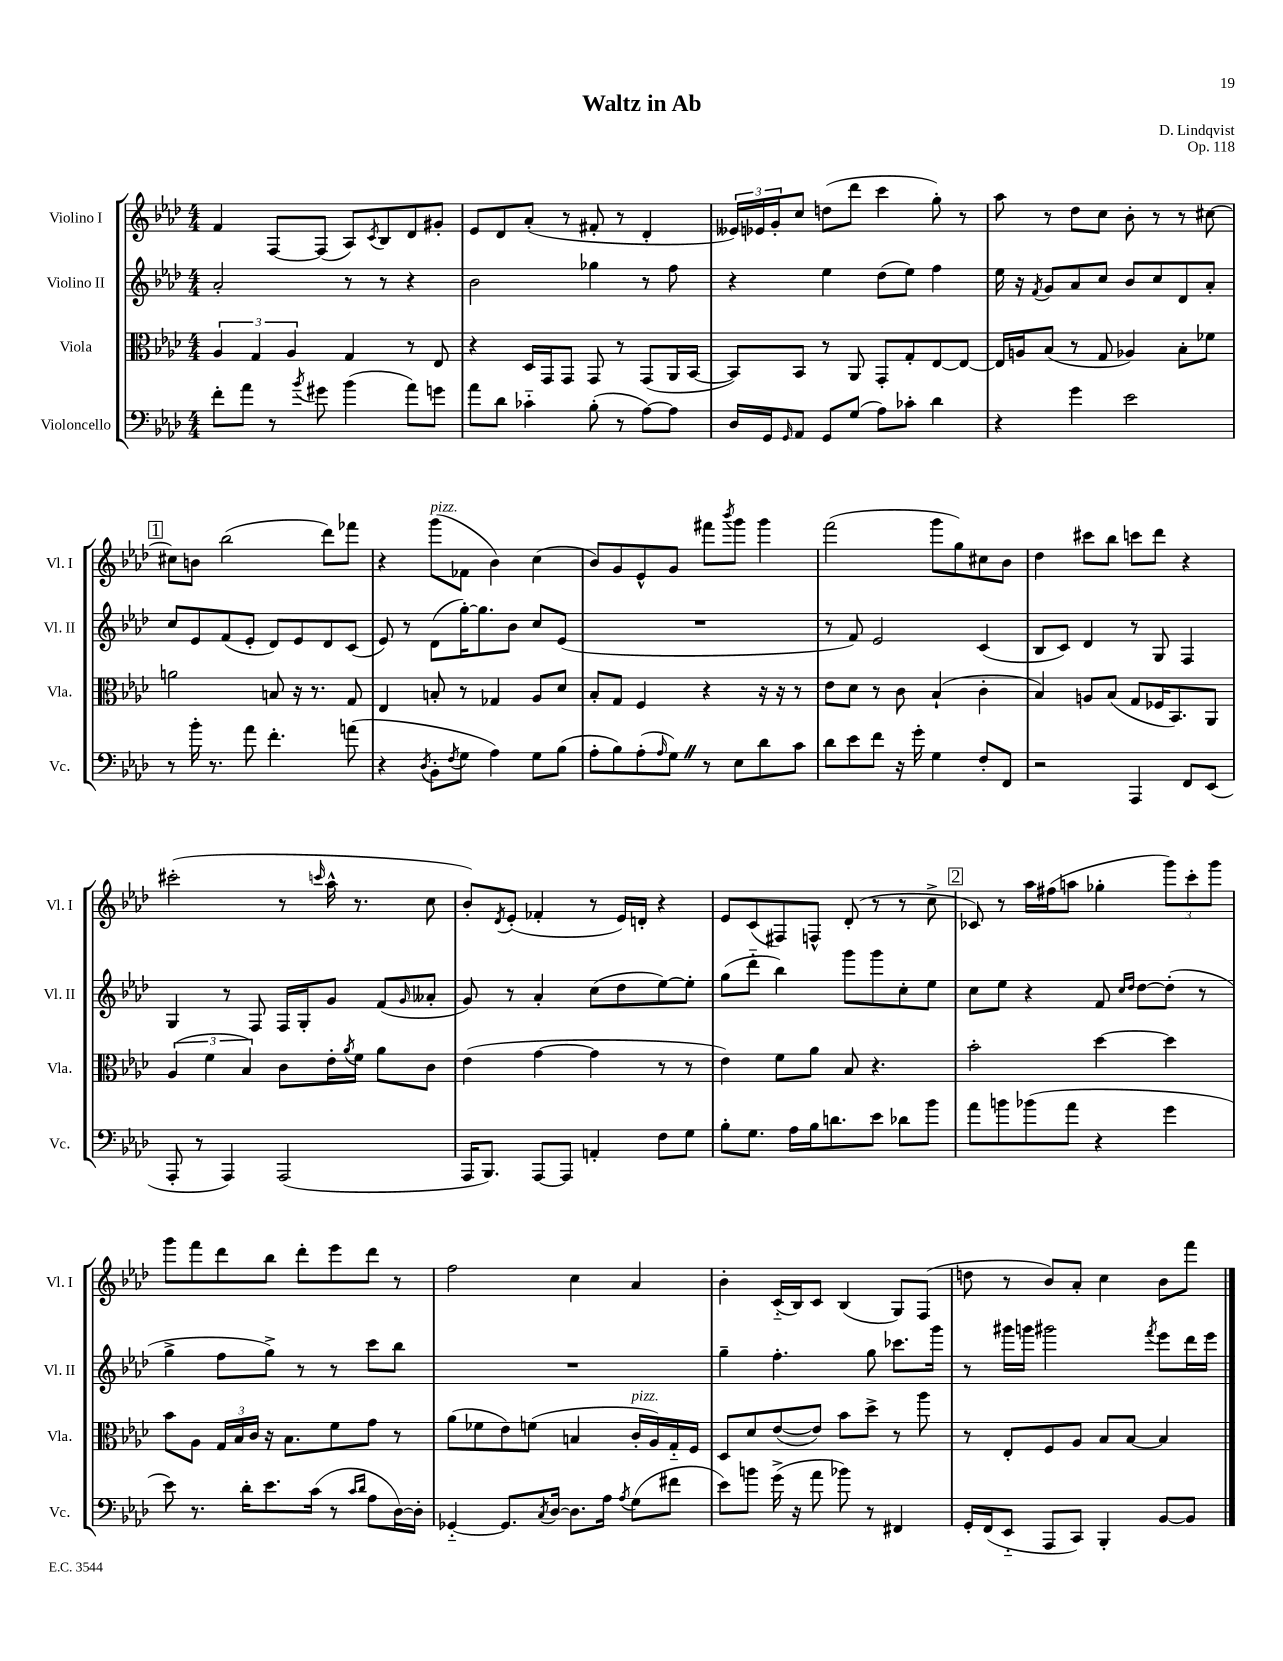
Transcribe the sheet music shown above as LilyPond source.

\header { title = "Waltz in Ab" composer = "D. Lindqvist" opus = "Op. 118" }
<<
\new StaffGroup <<
\new Staff = "s0" \with { instrumentName = "Violino I" shortInstrumentName = "Vl. I" } {
    \clef treble \key aes \major \numericTimeSignature \time 4/4
    f'4 f8~ f8( aes8) \acciaccatura { c'8 } bes8 des'8 gis'8-. |
    ees'8 des'8 aes'8-.( r8 fis'8-. r8 des'4-. |
    \tuplet 3/2 { eeses'16) ees'16 g'16-. } c''8 d''8( des'''8 c'''4 g''8-.) r8 |
    aes''8 r8 des''8 c''8 bes'8-. r8 r8 cis''8~ |
    \mark \markup { \box "1" } cis''8 b'8 bes''2( des'''8) fes'''8 |
    r4 g'''8^\markup { \italic "pizz." }( fes'8 bes'4) c''4( |
    bes'8) g'8 ees'8-^ g'8 fis'''8 \acciaccatura { bes'''8 } g'''8 g'''4 |
    f'''2( g'''8 g''8) cis''8 bes'8 |
    des''4 cis'''8 bes''8 c'''8 des'''8 r4 |
    cis'''2-.( r8 \grace { c'''16 } aes''16-^ r8. c''8 |
    bes'8-.) \acciaccatura { des'8 } ees'8-.( fes'4-. r8 ees'16) d'16-. r4 |
    ees'8 c'8( fis8) f8-^ des'8-.( r8 r8 c''8-> |
    \mark \markup { \box "2" } ces'8) r8 aes''16 fis''16( a''8 ges''4-. \tuplet 3/2 { g'''8) c'''8-. g'''8 } |
    g'''8 f'''8 des'''8 bes''8 des'''8-. ees'''8 des'''8 r8 |
    f''2 c''4 aes'4 |
    bes'4-. c'16-_( bes16) c'8 bes4( g8) f8( |
    d''8 r8 bes'8) aes'8-. c''4 bes'8 f'''8 \bar "|." |
}
\new Staff = "s1" \with { instrumentName = "Violino II" shortInstrumentName = "Vl. II" } {
    \clef treble \key aes \major \numericTimeSignature \time 4/4
    aes'2-. r8 r8 r4 |
    bes'2 ges''4 r8 f''8 |
    r4 ees''4 des''8( ees''8) f''4 |
    ees''16 r16 \acciaccatura { f'8 } g'8 aes'8 c''8 bes'8 c''8 des'8 aes'8-. |
    \mark \markup { \box "1" } c''8 ees'8 f'8( ees'8-. des'8) ees'8 des'8 c'8( |
    ees'8) r8 des'8( g''16~-.) g''8. bes'8 c''8 ees'8( |
    R1 |
    r8 f'8) ees'2 c'4( |
    bes8 c'8) des'4 r8 g8 f4 |
    g4 r8 f8 f16 g16-. g'8 f'8( \grace { g'16 } aeses'8-. |
    g'8) r8 aes'4-. c''8( des''8 ees''8~) ees''8-. |
    g''8( des'''8-_ bes''4) g'''8 g'''8 c''8-. ees''8 |
    \mark \markup { \box "2" } c''8 ees''8 r4 f'8 \grace { c''16 des''16 } des''8~ des''8-.( r8 |
    g''4-> f''8 g''8->) r8 r8 c'''8 bes''8 |
    R1 |
    g''4-- f''4.-. g''8 ces'''8. g'''16 |
    r8 gis'''16 g'''16 gis'''2 \acciaccatura { f'''8 } ees'''8 des'''16 ees'''16 \bar "|." |
}
\new Staff = "s2" \with { instrumentName = "Viola" shortInstrumentName = "Vla." } {
    \clef alto \key aes \major \numericTimeSignature \time 4/4
    \tuplet 3/2 { aes4 g4 aes4 } g4 r8 ees8 |
    r4 des16 g,16 g,8 g,8 r8 g,8( aes,16 bes,16~ |
    bes,8) bes,8 r8 aes,8 g,8-. g8-. ees8~ ees8~ |
    ees16 a16 bes8( r8 g8 aes4) bes8-. fes'8 |
    \mark \markup { \box "1" } a'2 b8 r16 r8. g8 |
    ees4 b8-. r8 ges4 aes8 des'8 |
    bes8-. g8 f4 r4 r16 r16 r8 |
    ees'8 des'8 r8 c'8 bes4-!( c'4-. |
    bes4) a8 bes8( g8 fes16 bes,8.) aes,8 |
    \tuplet 3/2 { aes4( f'4 bes4) } c'8 ees'16-. \acciaccatura { aes'8 } f'16 aes'8 c'8 |
    ees'4( g'4~ g'4 r8 r8 |
    ees'4) f'8 aes'8 bes8 r4. |
    \mark \markup { \box "2" } bes'2-. des''4~ des''4 |
    bes'8 aes8 \tuplet 3/2 { g16 bes16 c'16 } r16 bes8. f'8 g'8 r8 |
    aes'8( fes'8 ees'8) f'8( b4 c'16-.^\markup { \italic "pizz." } aes16) g16-_ f16 |
    des8 des'8 ees'8~( ees'8) bes'8 des''8-> r8 aes''8 |
    r8 ees8-. f8 aes8 bes8 bes8~ bes4 \bar "|." |
}
\new Staff = "s3" \with { instrumentName = "Violoncello" shortInstrumentName = "Vc." } {
    \clef bass \key aes \major \numericTimeSignature \time 4/4
    f'8-. aes'8 r8 \acciaccatura { bes'8 } gis'8 bes'4( aes'8) g'8 |
    aes'8 des'8 ces'4-_ bes8-.( r8 aes8~) aes8 |
    des16 g,16 \grace { g,16 } aes,8 g,8 g8( aes8) ces'8-. des'4 |
    r4 g'4 ees'2 |
    \mark \markup { \box "1" } r8 bes'16-. r8. aes'8 f'4.-. a'8( |
    r4 \acciaccatura { des8 } bes,8-. \acciaccatura { f8 } g8 aes4) g8 bes8( |
    aes8-. bes8) aes8-.( \grace { aes16 } g8) \once \override BreathingSign.text = \markup { \musicglyph "scripts.caesura.straight" } \breathe r8 ees8 des'8 c'8 |
    des'8 ees'8 f'8 r16 g'16-. g4 f8-. f,8 |
    r2 aes,,4 f,8 ees,8( |
    aes,,8-. r8 aes,,4) aes,,2( |
    aes,,16 bes,,8.) aes,,8~ aes,,8 a,4-. f8 g8 |
    bes8-. g8. aes16 bes16 d'8. ees'8 des'8 bes'8 |
    \mark \markup { \box "2" } aes'8 b'8 bes'8( aes'8 r4 g'4 |
    ees'8) r8. des'16-. ees'8. c'16( r8 \grace { c'16 des'16 } aes8 des16~) des16-. |
    ges,4~-_ ges,8. \acciaccatura { c8 } des16~ des8. aes16 \acciaccatura { aes8 } g8( fis'8 |
    ees'8) b'8 g'16->( r16 aes'8 bes'8) r8 fis,4 |
    g,16-. f,16( ees,8-_ aes,,8 c,8) bes,,4-. bes,8~ bes,8 \bar "|." |
}
>>
>>
\layout { \context { \Score \remove "Bar_number_engraver" } }
